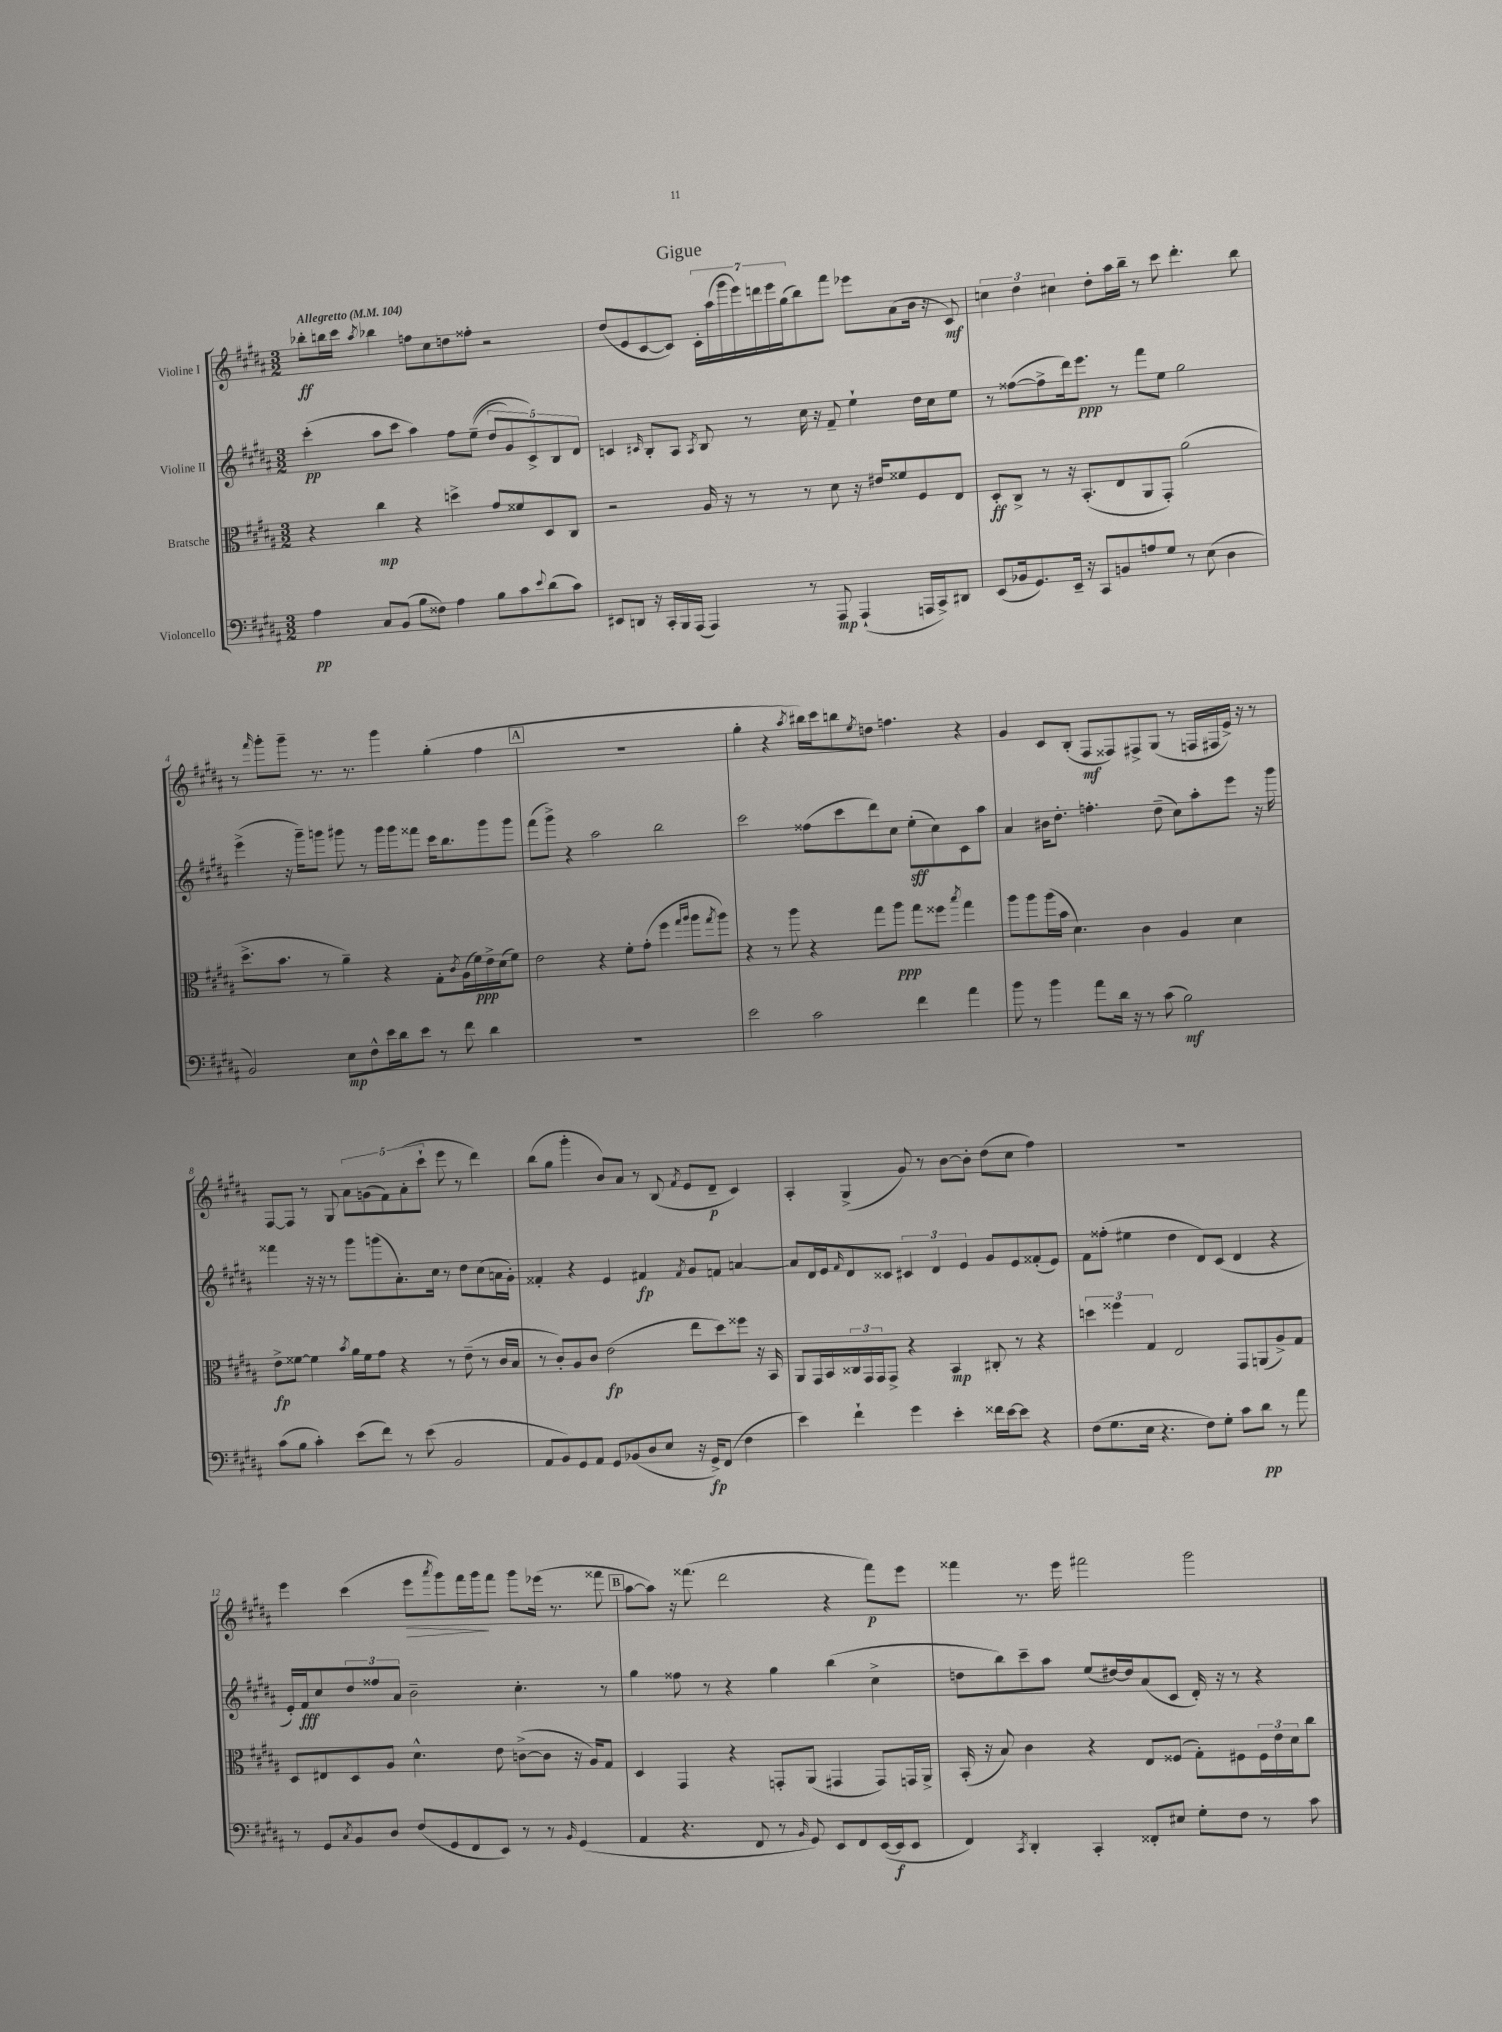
\header { title = "Gigue" }
<<
\new StaffGroup <<
\new Staff = "s0" \with { instrumentName = "Violine I" } {
    \clef treble \key b \major \numericTimeSignature \time 3/2 \tempo "Allegretto" 4 = 104
    bes''8-.\ff b''16 cis'''16 \acciaccatura { ais''8 } bes''4 f''8 cis''8 d''8 fisis''8-. r2 |
    dis''8( e'8 cis'8~ cis'8) \tuplet 7/4 { cis'16-. ais''16( gis'''16 e'''16) d'''16 e'''16 gis''16( } b''8) fis'''8 ees'''8 ais'8( b'16 r16 cis'8\mf) |
    \tuplet 3/2 { c''4 dis''4 cis''4 } dis''8-. ais''16 b''16-- r8 cis'''8 dis'''4.-. b''8 |
    r8 \grace { fis'''16 } gis'''8-. gis'''8-- r8. r8. gis'''4 gis''4-.( fis''4 |
    \mark \markup { \box "A" } R1. |
    gis''4-. r4 \acciaccatura { ais''8 } bis''16) cis'''16 b''8 \acciaccatura { e''8 } d''8 f''4. r4 |
    gis'4 cis'8 b8-.( fis8\mf fisis8) fis8-> gis8( r8 f16 fis16 e'16->) r16 r8 |
    fis8~ fis8 r8 gis8 \tuplet 5/4 { ais'8 g'8( fis'8) ais'8-.( cis'''8-! } e'''8 r8 dis'''4) |
    b''8( gis''8 gis'''4-. b'8) ais'8 r8 b8( \acciaccatura { fis'8 } e'8 dis'8--\p cis'4) |
    ais4-. gis4->( gis'8) r8 b'8~ b'8-. dis''8( cis''8 fis''4) |
    R1. |
    e'''4 cis'''4( e'''8\> \acciaccatura { ais'''8 } gis'''8) fis'''16 gis'''16\! fis'''8 gis'''8 ees'''16( r8. fisis'''8 |
    \mark \markup { \box "B" } ais''8~ ais''8) r16 fisis'''8.( dis'''2 r4 fisis'''8\p) e'''8 |
    fisis'''4 r8. e'''16 fis'''2 gis'''2 \bar "|." |
}
\new Staff = "s1" \with { instrumentName = "Violine II" } {
    \clef treble \key b \major \numericTimeSignature \time 3/2
    cis'''4-.\pp( ais''8 cis'''8 ais''4) fis''8 e''8--(\( \tuplet 5/4 { dis''8 gis'8) cis'8->\) b8 dis'8 } |
    c'4 \grace { cis'16 } b8-. ais8 \acciaccatura { ais8 } b8 r8 cis''16 r16 fis'8-- e''4-! dis''16 cis''16 e''8 |
    r8 fisis''8~( fisis''8-> dis'''16) e'''8.\ppp r8 fis'''8 e''8 gis''2 |
    e'''4->( r16 gis'''16--) g'''8 gis'''8 r8 gis'''16 gis'''16 fisis'''8 cis'''16 b''8. gis'''8 gis'''8 |
    \mark \markup { \box "A" } fis'''8( gis'''8->) r4 ais''2 b''2 |
    cis'''2 fisis''8( cis'''8 dis'''8) cis''8 e''8-.\sff( cis''8) cis'8 ais''8 |
    ais'4 bis'16 dis''8.-. f''4.-. dis''8--( cis''8) ais''8-. e'''8 r16 gis'''16 |
    fisis'''4 r16 r16 r8 gis'''8 g'''8( ais'8.-.) cis''16 r8 dis''8 cis''8( a'16 gis'16-.) |
    fisis'4-. r4 e'4 fis'4\fp \acciaccatura { fis'8 } gis'8 f'8 a'4~ |
    a'8 dis'16 e'16 \grace { fis'16 } dis'8 cisis'8 \tuplet 3/2 { cis'4 dis'4 e'4 } gis'8 e'8 fisis'8-.( e'8) |
    fis'8 fisis''8-.( eis''4 dis''4 dis'8) cis'8( dis'4 r4 |
    e'16-.) fis'16\fff cis''8 \tuplet 3/2 { dis''8 fisis''8 ais'8 } b'2-- cis''4.-. r8 |
    \mark \markup { \box "B" } gis''4 fisis''8 r8 r4 gis''4 b''4( cis''4-> |
    d''8 b''8) cis'''8-- ais''8 e''8( dis''16~) dis''16 ais'8( cis'8 dis'16-.) r16 r8 r4 \bar "|." |
}
\new Staff = "s2" \with { instrumentName = "Bratsche" } {
    \clef alto \key b \major \numericTimeSignature \time 3/2
    r4 cis''4\mp r4 d''4-> gis'8 fisis'8 dis8 cis8 |
    r2 ais16 r16 r8 r8 dis'8 r16 eis'16 fisis'8 fis8 e8 |
    dis8-.\ff cis8-> r8 r16 b,8.-.( e8 ais,8 gis,8-.) ais'2( |
    dis''8.-> b'8. r8 ais'4--) r4 gis8-. \acciaccatura { cis'8 } ais16( fis'16\ppp) e'16-> dis'16( fis'8) |
    \mark \markup { \box "A" } e'2 r4 fis'8-. gis'8-.( fis''4 \grace { gis''16 ais''16 } ais''8 \acciaccatura { gis''8 } ais''8) |
    r4 r8 ais''8 r4 gis''8 ais''8\ppp gis''8 fisis''8 \acciaccatura { b''8 } gis''4 |
    ais''8 ais''8 ais''16( b'16 dis'4.) cis'4 ais4 dis'4 |
    e'8->\fp fisis'8~ fisis'4 \acciaccatura { b'8 } ais'16 fisis'16 gis'8 r4 r8 e'8--( r8 cis'16 b16 |
    r8 cis'8-.) ais8 cis'8 e'2\fp( e''8 dis''8) fisis''8 r16 b,16 |
    ais,8 gis,16 b,16 \tuplet 3/2 { cisis16 gis,16 gis,16 } gis,8-> r4 b,4\mp cis8-. r8 r4 |
    \tuplet 3/2 { d''4 fisis''4 gis4 } e2 gis,8 a,8( ais8->) gis8 |
    dis8 eis8 dis8 ais8 dis'4.-^ e'8 c'8~->( c'8 r16 ais16) gis8 |
    \mark \markup { \box "B" } dis4 gis,4 r4 g,8-. ais,8( gis,4 gis,8) g,16 ais,16-> |
    b,16-.( r16 b8) cis'4 r4 e8 fisis8( gis8-.) fis8 \tuplet 3/2 { fis16 e'16 dis'16 } cis''8 \bar "|." |
}
\new Staff = "s3" \with { instrumentName = "Violoncello" } {
    \clef bass \key b \major \numericTimeSignature \time 3/2
    ais4\pp cis8 b,8( b8 fisis8) ais4 b8 cis'8 \appoggiatura { e'8 } dis'8( cis'8) |
    eis,8 d,8 r16 cis,16-. b,,16 ais,,16( ais,,4) r8 ais,,8\mp ais,,4-!( a,,16 cis,16->) dis,8 |
    e,8( bes,16 gis,8.) e,16-- r16 cis,8 b,8 a8 gis8 r8 e8( dis4 |
    b,2) e8\mp fis8-^ e'16 dis'16 e'8 r8 fis'8 dis'4 |
    \mark \markup { \box "A" } R1. |
    e'2 cis'2 fis'4 ais'4 |
    b'8 r8 b'4 ais'8 dis'16 r16 r8 cis'8( b2\mf) |
    cis'8( b8 cis'4-.) e'8( fis'8) r8 e'8( b,2 |
    ais,8 b,8) gis,8 ais,8 gis,8 bes,8( dis8 e8 r16 gis,16->\fp) fis,8( fis4 |
    e'4) fis'4-! gis'4 e'4-. fisis'16 e'16~ e'8 r4 |
    fis8( gis8. e16 r4. fis8) gis8-. cis'8 dis'8\pp r8 ais'8 |
    r8 gis,8 \acciaccatura { cis8 } b,8 dis8 fis8( gis,8 fis,8 e,8) r8 r8 \grace { b,16 } gis,4( |
    \mark \markup { \box "B" } ais,4 r4. fis,8 r8 \grace { b,16 } gis,8) e,8 fis,8 e,16~( e,16\f e,8 |
    fis,4) \acciaccatura { cis,8 } dis,4-. cis,4-. fisis,8-. eis8 gis8-. fis8 r8 cis'8 \bar "|." |
}
>>
>>
